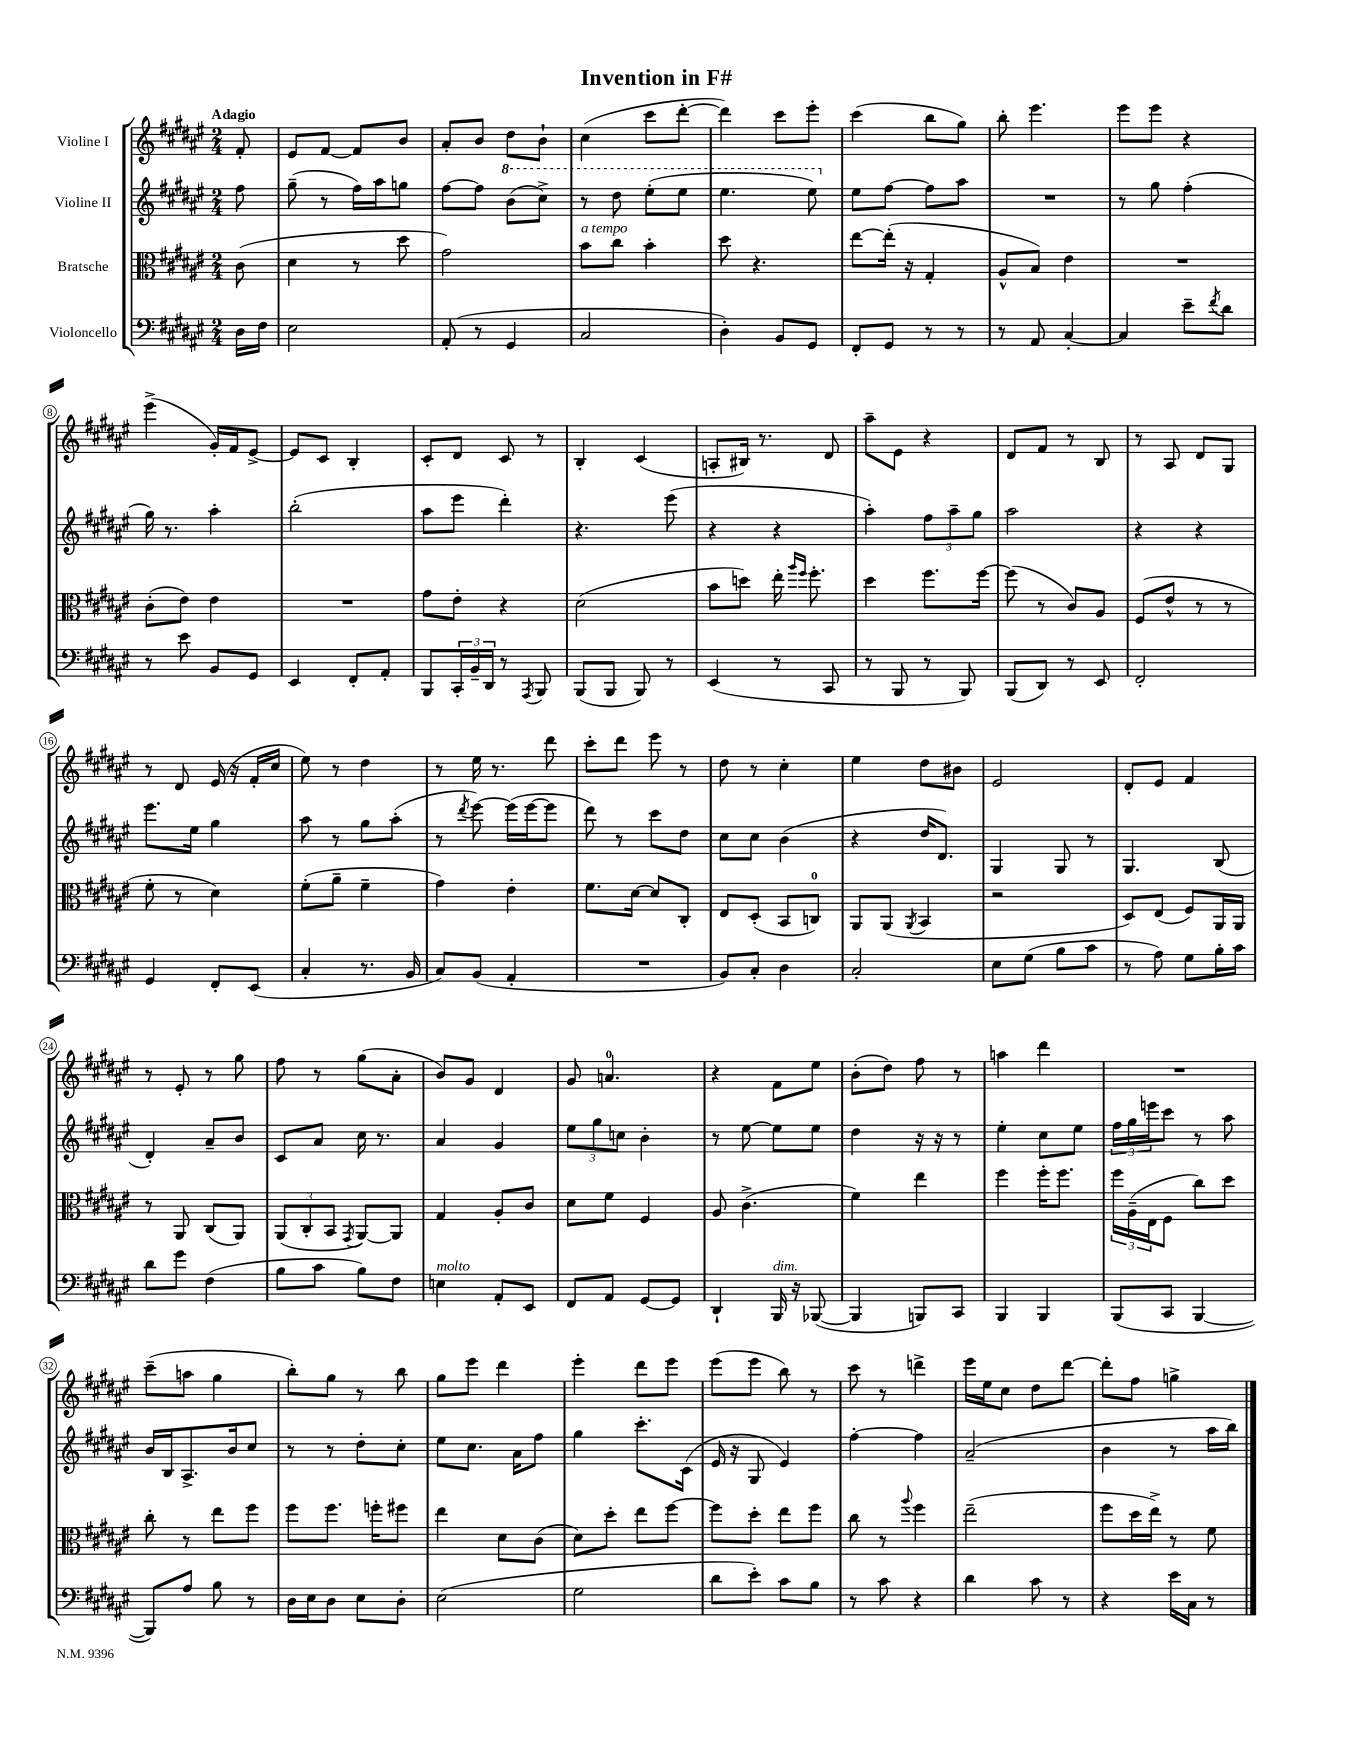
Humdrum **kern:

**kern	**kern	**kern	**kern
*staff4	*staff3	*staff2	*staff1
*clefF4	*clefC3	*clefG2	*clefG2
*k[f#c#g#d#a#e#]	*k[f#c#g#d#a#e#]	*k[f#c#g#d#a#e#]	*k[f#c#g#d#a#e#]
*M2/4	*M2/4	*M2/4	*M2/4
16D#	(8c#	8ff#	8f#'
16F#	.	.	.
=	=	=	=
2E#	4d#	(8gg#~	8e#
.	.	8r	[8f#
.	8r	16ff#)	8f#]
.	.	16aa#	.
.	8dd#	8gg	8b
=	=	=	=
(8AA#'	2g#)	[8ff#	8a#'
8r	.	8ff#]	8b
4GG#	.	(8bb	8dd#
.	.	8ccc#^)	8b`
=	=	=	=
2C#	8b	8r	(4cc#
.	8cc#	8ddd#	.
.	4b'	(8eee#'	8ccc#
.	.	8eee#	[8ddd#'
=	=	=	=
4D#')	8dd#	4.eee#	4ddd#])
.	4.r	.	.
8BB	.	.	8ccc#
8GG#	.	8eee#)	8eee#'
=	=	=	=
8FF#'	[8ee#	8ee#	(4ccc#
8GG#	(16ee#']	[8ff#	.
.	16r	.	.
8r	4G#'	8ff#]	8bb
8r	.	8aa#	8gg#)
=	=	=	=
8r	8A#^^	2r	8bb'
8AA#	8B)	.	4.eee#
[4C#'	4e#	.	.
=	=	=	=
4C#]	2r	8r	8eee#
.	.	8gg#	8eee#
8e#~	.	(4ff#'	4r
8qf#	.	.	.
8d#	.	.	.
=	=	=	=
8r	(8c#'	16gg#)	(4eee#^
.	.	8.r	.
8e#	8e#)	.	.
8BB	4e#	4aa#'	16g#')
.	.	.	16f#
8GG#	.	.	[8e#^
=	=	=	=
4EE#	2r	(2bb'	8e#]
.	.	.	8c#
8FF#'	.	.	4B'
8AA#'	.	.	.
=	=	=	=
8BBB	8g#	8aa#	8c#'
24CC#'	8e#'	8eee#	8d#
24BB~	.	.	.
24DD#	.	.	.
8r	4r	4ddd#')	8c#
8qAAA#	.	.	.
8BBB	.	.	8r
=	=	=	=
(8BBB	(2d#	4.r	4B'
8BBB	.	.	.
8BBB)	.	.	(4c#
8r	.	(8eee#	.
=	=	=	=
(4EE#	8b	4r	8A'
.	8dd)	.	16B#)
.	.	.	8.r
8r	16ee#'	4r	.
.	16qqaa#	.	.
.	16qqff#	.	.
.	8.ff#'	.	.
8CC#	.	.	8d#
=	=	=	=
8r	4dd#	4aa#')	8aa#~
8BBB	.	.	8e#
8r	8.ff#	12ff#	4r
.	.	12aa#~	.
8BBB)	.	.	.
.	.	12gg#	.
.	[16ff#	.	.
=	=	=	=
(8BBB	(8ff#]	2aa#	8d#
8DD#)	8r	.	8f#
8r	8c#)	.	8r
8EE#	8A#	.	8B
=	=	=	=
2FF#'	(8F#	4r	8r
.	8e#^^	.	8A#
.	8r	4r	8d#
.	8r	.	8G#
=	=	=	=
4GG#	8f#'	8.eee#	8r
.	8r	.	8d#
.	.	16ee#	.
8FF#'	4d#)	4gg#	(16e#
.	.	.	16r
(8EE#	.	.	16f#'
.	.	.	16cc#
=	=	=	=
4C#'	(8f#'	8aa#	8ee#)
.	8a#~	8r	8r
8.r	4f#~	8gg#	4dd#
.	.	(8aa#'	.
16BB	.	.	.
=	=	=	=
8C#)	4g#)	8r	8r
.	.	8qddd#	.
(8BB	.	[8eee#)	16ee#
.	.	.	8.r
4AA#'	4e#'	(16eee#]	.
.	.	[16eee#	.
.	.	8eee#]	8ddd#
=	=	=	=
2r	8.f#	8ddd#)	8ccc#'
.	.	8r	8ddd#
.	[16d#	.	.
.	8d#]	8ccc#	8eee#
.	8C#'	8dd#	8r
=	=	=	=
8BB)	8E#	8cc#	8dd#
8C#'	(8D#'	8cc#	8r
4D#	8BB	(4b	4cc#'
.	8C)	.	.
=	=	=	=
2C#'	8AA#	4r	4ee#
.	(8AA#	.	.
.	8qAA#	.	.
.	4BB	16dd#	8dd#
.	.	8.d#)	.
.	.	.	8b#
=	=	=	=
8E#	2r	4G#	2e#
(8G#	.	.	.
8B	.	8G#	.
8c#	.	8r	.
=	=	=	=
8r	8D#)	4.G#	8d#'
8A#)	(8E#	.	8e#
8G#	8F#)	.	4f#
16B'	16AA#	(8B	.
16c#	16AA#	.	.
=	=	=	=
8d#	8r	4d#')	8r
8g#	8AA#	.	8e#'
(4F#	(8C#	8a#~	8r
.	8AA#)	8b	8gg#
=	=	=	=
8B	(12AA#	8c#	8ff#
.	12C#'	.	.
8c#	.	8a#	8r
.	12BB	.	.
.	8qGG#	.	.
8B)	[8AA#)	16cc#	(8gg#
.	.	8.r	.
8F#	8AA#]	.	8a#'
=	=	=	=
4E	4G#	4a#	8b)
.	.	.	8g#
8AA#'	8A#'	4g#	4d#
8EE#	8c#	.	.
=	=	=	=
8FF#	8d#	12ee#	8g#
.	.	12gg#	.
8AA#	8f#	.	4.a
.	.	12cc	.
[8GG#	4F#	4b'	.
8GG#]	.	.	.
=	=	=	=
4DD#`	8A#	8r	4r
.	(4.c#^	[8ee#	.
16BBB	.	8ee#]	8f#
16r	.	.	.
([8BBB-	.	8ee#	8ee#
=	=	=	=
4BBB-]	4f#)	4dd#	(8b'
.	.	.	8dd#)
8BBB)	4ee#	16r	8ff#
.	.	16r	.
8CC#	.	8r	8r
=	=	=	=
4BBB	4ff#	4ee#'	4aa
4BBB	16ff#'	8cc#	4ddd#
.	8.ff#	.	.
.	.	8ee#	.
=	=	=	=
(8BBB	24ff#	24ff#	2r
.	(24A#~	24gg#	.
.	24E#	24eee	.
8CC#	8F#	8ccc#	.
[4BBB	8cc#)	8r	.
.	8dd#	8aa#	.
=	=	=	=
8BBB])	8cc#'	16b	(8ccc#~
.	.	16B	.
8A#	8r	8.A#^	8aa
8B	8ee#	.	4gg#
.	.	16b	.
8r	8ff#	8cc#	.
=	=	=	=
16D#	8ff#	8r	8bb')
16E#	.	.	.
8D#	8.ff#	8r	8gg#
8E#	.	8dd#'	8r
.	16ff'	.	.
8D#'	8ff#	8cc#'	8bb
=	=	=	=
(2E#	4ee#	8ee#	8gg#
.	.	8.cc#	8eee#
.	8d#	.	4ddd#
.	.	16a#	.
.	(8c#	8ff#	.
=	=	=	=
2G#	8d#)	4gg#	4eee#'
.	8dd#'	.	.
.	8ee#	8.ccc#'	8ddd#
.	[8ff#	.	8eee#
.	.	(16c#	.
=	=	=	=
8d#	8ff#]	16e#	(8eee#
.	.	16r	.
8e#')	8dd#'	8G#	8eee#
8c#	8ee#	4e#)	8bb)
8B	8ff#	.	8r
=	=	=	=
8r	8cc#	[4ff#'	8ccc#
8c#	8r	.	8r
.	8qqaa#	.	.
4r	4ff#	4ff#]	4ddd^
=	=	=	=
4d#	(2ee#~	(2a#~	16eee#
.	.	.	16ee#
.	.	.	8cc#
8c#	.	.	8dd#
8r	.	.	[8ddd#
=	=	=	=
4r	8ff#	4b	8ddd#']
.	16dd#	.	8ff#
.	16ee#^)	.	.
16e#	8r	8r	4gg^
16C#	.	.	.
8r	8f#	16aa#	.
.	.	16bb)	.
==	==	==	==
*-	*-	*-	*-
